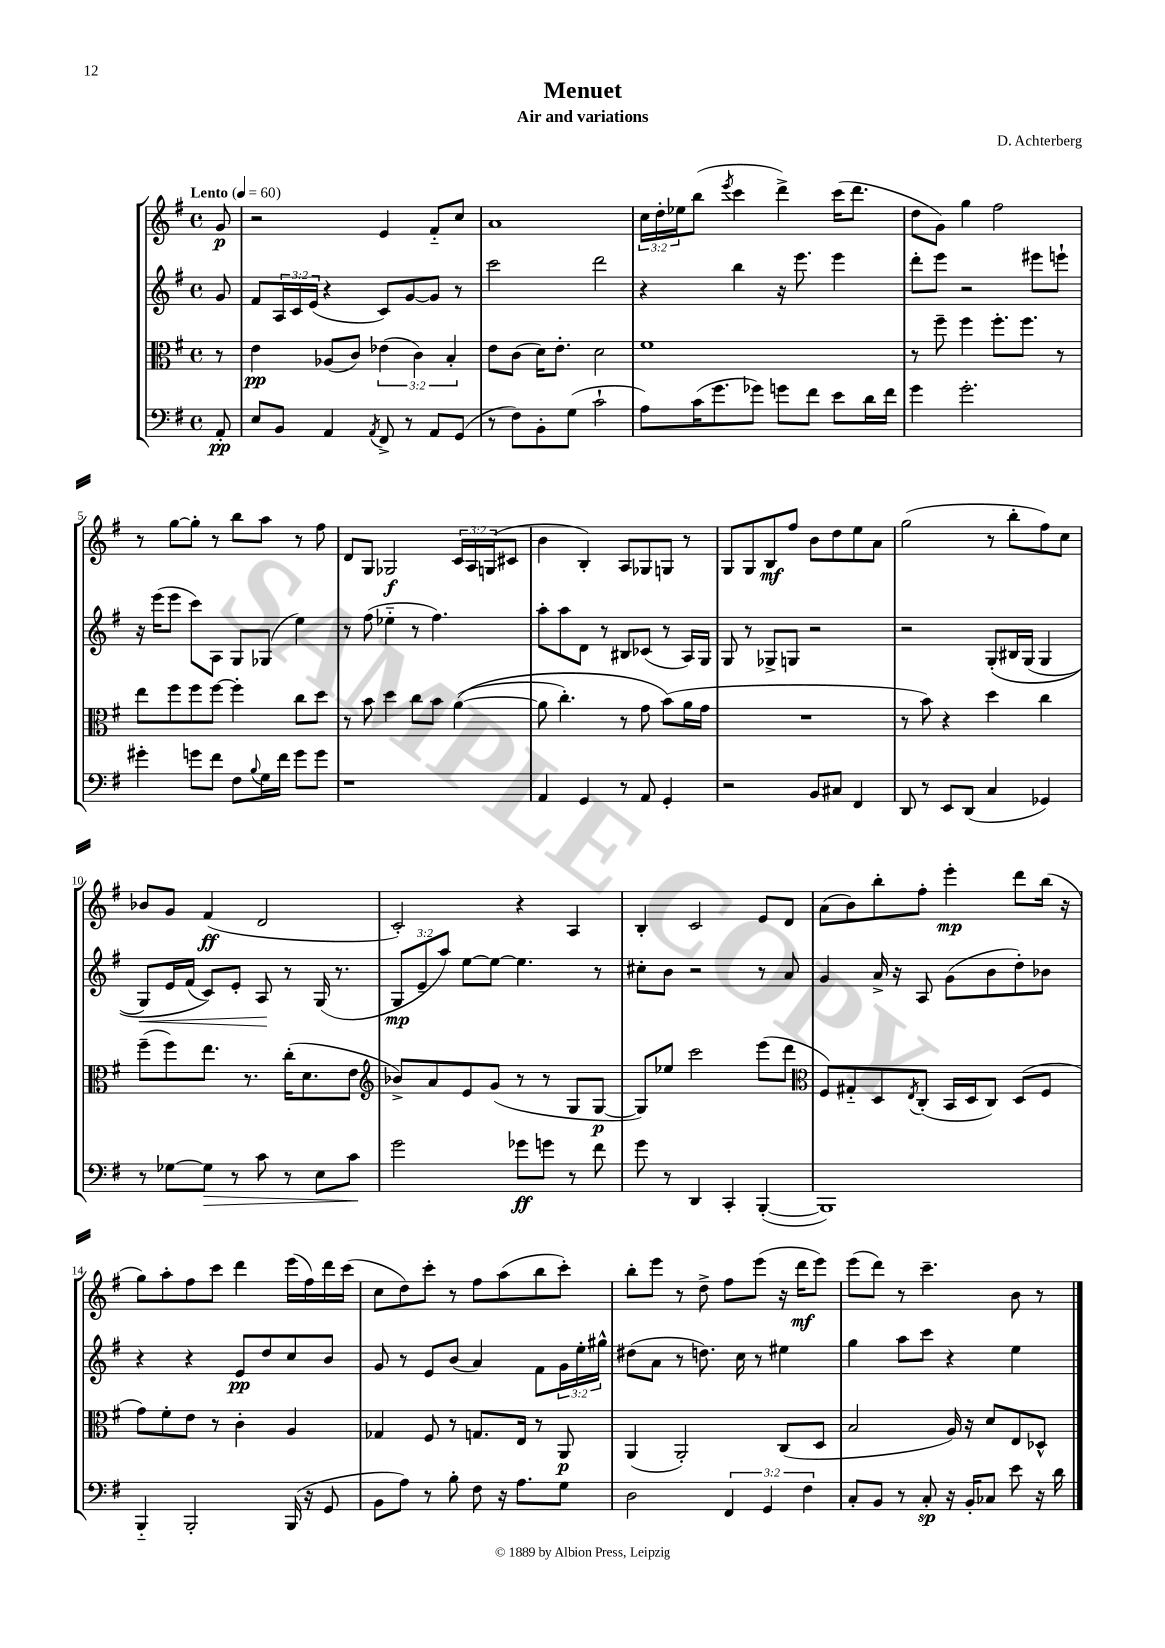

**kern	**kern	**kern	**kern
*staff4	*staff3	*staff2	*staff1
*clefF4	*clefC3	*clefG2	*clefG2
*k[f#]	*k[f#]	*k[f#]	*k[f#]
*M4/4	*M4/4	*M4/4	*M4/4
*met(c)	*met(c)	*met(c)	*met(c)
*MM60	*MM60	*MM60	*MM60
8AA'	8r	8g	8g
=	=	=	=
8E	4e	8f#	2r
8BB	.	24A	.
.	.	24c	.
.	.	(24e	.
4AA	(8A-	4r	.
.	8c)	.	.
8qAA	.	.	.
8FF#^	(6e-	8c)	4e
8r	.	[8g	.
.	6c)	.	.
8AA	.	8g]	8f#'~
.	6B'	.	.
(8GG	.	8r	8cc
=	=	=	=
8r	8e	2ccc	1a
8F#)	(8c	.	.
8BB'	16d)	.	.
.	8.e'	.	.
(8G	.	.	.
2c`	2d	2ddd	.
=	=	=	=
8A)	1f#	4r	24cc
.	.	.	24dd'
.	.	.	24ee-
(16c	.	.	(8bb
8.g	.	.	.
.	.	.	8qeee
.	.	4bb	4ccc
8g-)	.	.	.
8g	.	16r	4ddd^)
.	.	8.eee	.
8f#	.	.	.
8e	.	4eee	(16ccc
.	.	.	8.ddd
16d	.	.	.
16f#	.	.	.
=	=	=	=
4g	8r	8ddd'	8dd
.	8ff#~	8eee	8g)
2.g'	4ff#	2r	4gg
.	8.ff#'	.	2ff#
.	8.ff#	.	.
.	.	8eee#	.
.	8r	8eee`	.
=	=	=	=
4g#'	8ee	16r	8r
.	.	(16eee	.
.	8ff#	8eee	[8gg
8g	8ff#	8ccc)	8gg']
8f#	[8ff#	8A	8r
8F#	4ff#']	8G	8bb
8qqB	.	.	.
16G	.	(8G-	8aa
16f#	.	.	.
8g	8cc	4ee)	8r
8g	8dd	.	8ff#
=	=	=	=
1r	8r	8r	8d
.	8b	(8ff#	8G
.	4dd	4ee-'~	2G-
.	8cc	8r	.
.	8b	4.ff#)	.
.	&(([4a	.	24c
.	.	.	24A
.	.	.	(24G
.	.	.	8c#
=	=	=	=
4AA	8a]	8aa'	4b
.	4.cc')	8aa	.
4GG	.	8d	4B')
.	.	8r	.
8r	8r	8B#	8A
8AA	8g	(8c-	8G-
4GG'	(8b&)	8r	8G
.	16a	16A)	8r
.	16g	16G	.
=	=	=	=
2r	1r	8G	8G
.	.	8r	8G
.	.	8G-^	8B
.	.	8G	8ff#
8BB	.	2r	8b
8C#	.	.	8dd
4FF#	.	.	8ee
.	.	.	8a
=	=	=	=
8DD	8r	2r	(2gg
8r	8b)	.	.
8EE	4r	.	.
(8DD	.	.	.
4C	4dd	&(8G'	8r
.	.	16B#	8bb'
.	.	(16G	.
4GG-)	4cc	4G	8ff#)
.	.	.	8cc
=	=	=	=
8r	(8ff#~	8G)	8b-
[8G-	8ff#)	16e	8g
.	.	(16f#	.
8G-]	8.ee	8c)&)	(4f#
8r	.	8e'	.
.	8.r	.	.
8c	.	8A	2d
8r	(16cc'	8r	.
.	8.d	.	.
8E	.	(16G	.
.	.	8.r	.
8c	8e	.	.
=	=	=	=
*	*clefG2	*	*
2g	8b-^)	12G	2c')
.	.	12e~	.
.	8a	.	.
.	.	12aa)	.
.	8e	[8ee	.
.	(8g	8ee_	.
8g-	8r	4.ee]	4r
8g	8r	.	.
8r	8G	.	4A
8f#	[8G	8r	.
=	=	=	=
8g	8G])	8cc#'	4B'
8r	8ee-	8b	.
4DD	2ccc	2r	2c
4CC'	.	.	.
([4BBB'	(8eee	8r	8e
.	8ddd	8a	8d
=	=	=	=
*	*clefC3	*	*
1BBB])	8F#)	4g	(8a
.	8G#'~	.	8b)
.	8D	16a^	8bb'
.	.	16r	.
.	8qE	.	.
.	(8C'	8A	8ff#'
.	16BB	(8g	4eee'
.	16D	.	.
.	8C)	8b	.
.	(8D	8dd')	8ddd
.	8F#	8b-	(16bb
.	.	.	16r
=	=	=	=
4BBB'~	8g)	4r	8gg)
.	8f#'	.	8aa'
2BBB'	8e	4r	8ff#
.	8r	.	8ccc
.	4c'	8e	4ddd
.	.	8dd	.
(16BBB	4A	8cc	(16eee
16r	.	.	16ff#)
8GG	.	8b	16ddd
.	.	.	(16ccc
=	=	=	=
8BB	4G-	8g	8cc
8A)	.	8r	8dd)
8r	8F#	8e	8ccc'
8B'	8r	(8b	8r
8F#	8.G	4a)	8ff#
16r	.	.	(8aa
8.A	16E	.	.
.	8r	8f#	8bb
8G	8AA	24g	8ccc')
.	.	24ee'	.
.	.	24gg#^^	.
=	=	=	=
2D	(4AA	(8dd#	8bb'
.	.	8a	8eee
.	2AA')	8r	8r
.	.	8.dd)	8dd^
6FF#	.	.	8ff#
.	.	16cc	.
.	.	8r	(8eee
6GG	.	.	.
.	(8C	4ee#	16r
.	.	.	16ddd
6F#	.	.	.
.	8D	.	8eee)
=	=	=	=
8C'	2B	4gg	(8eee
8BB	.	.	8ddd)
8r	.	8aa	8r
8C'	.	8ccc	4.ccc~
16r	16A)	4r	.
16BB'	16r	.	.
8C-	8d	.	.
8e	8E	4ee	8b
16r	8D-^^	.	8r
16d	.	.	.
==	==	==	==
*-	*-	*-	*-
